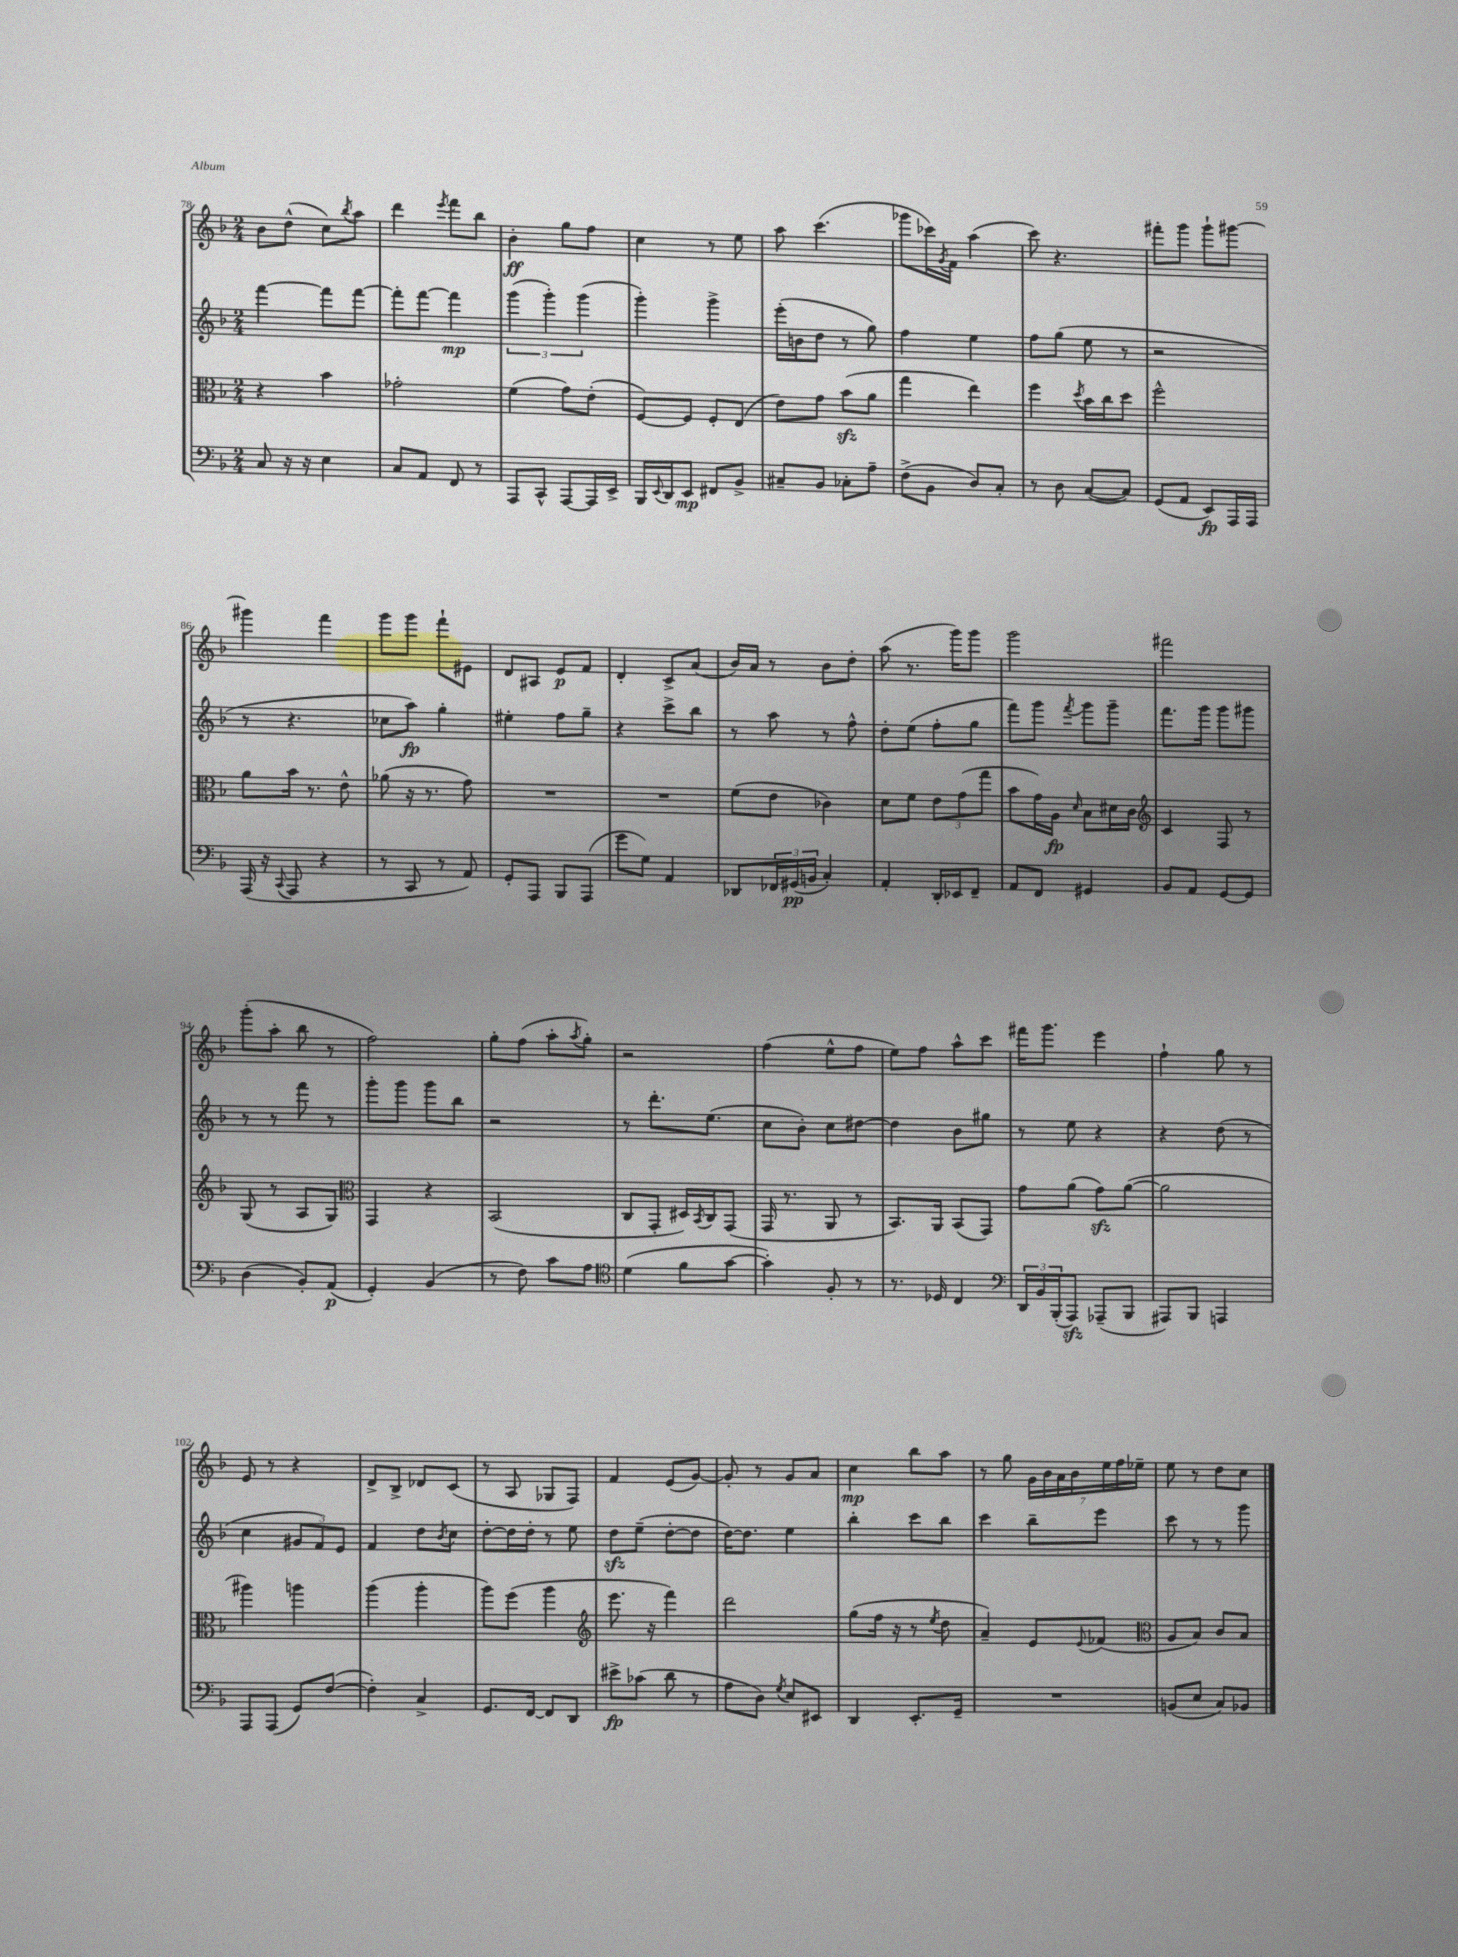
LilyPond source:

<<
\new StaffGroup <<
\new Staff = "s0" {
    \clef treble \key f \major \numericTimeSignature \time 2/4
    bes'8 d''8-^( c''8) \acciaccatura { bes''8 } a''8 |
    d'''4 \acciaccatura { e'''8 } f'''8 bes''8 |
    bes'4-.\ff g''8 f''8 |
    c''4 r8 e''8 |
    a''8 c'''4.( |
    ges'''8 ces'''16) \acciaccatura { g'8 } f'16 a''4( |
    c'''8) r4. |
    fis'''8-. g'''8 g'''8-! gis'''8~ |
    gis'''4 f'''4 |
    g'''8 g'''8 f'''8-! eis'8 |
    d'8 ais8 e'8\p f'8 |
    d'4-. c'8-> a'8( |
    bes'16) a'16 r8 bes'8 d''8-. |
    a''8( r8. g'''16) g'''8 |
    g'''2 |
    fis'''2 |
    g'''8-.( a''8-. bes''8 r8 |
    f''2) |
    g''8-. f''8( a''8-. \acciaccatura { a''8 } g''8-.) |
    r2 |
    f''4( e''8-^ f''8 |
    e''8) f''8 a''8-^ c'''8 |
    fis'''16 g'''8. e'''4 |
    f''4-! g''8 r8 |
    e'8 r8 r4 |
    d'8-> bes8-> des'8 c'8( |
    r8 a8 ges8 f8) |
    f'4 e'8( g'8~) |
    g'8-. r8 g'8 a'8 |
    c''4\mp bes''8 a''8 |
    r8 g''8 \tuplet 7/4 { g'16 bes'16 a'16 bes'16 e''16 f''16 ees''16-- } |
    e''8 r8 d''8 c''8 \bar "|." |
}
\new Staff = "s1" {
    \clef treble \key f \major \numericTimeSignature \time 2/4
    f'''4~ f'''8 f'''8~ |
    f'''8-. f'''8~ f'''4\mp |
    \tuplet 3/2 { g'''4( g'''4-.) g'''4( } |
    g'''4-.) g'''4-> |
    e'''16-.( b'16 d''8 r8 g''8) |
    f''4 e''4 |
    f''8 g''8( e''8 r8 |
    r2 |
    r8 r4. |
    ces''8 a''8\fp) g''4-. |
    eis''4-. f''8 g''8-- |
    r4 c'''8-> bes''8 |
    r8 a''8 r8 f''8-^ |
    d''8-. e''8( f''8-. g''8 |
    f'''8) g'''8 \acciaccatura { f'''8 } g'''8 g'''8-- |
    f'''8. g'''16 g'''8 gis'''8 |
    r8 r8 f'''8 r8 |
    g'''8-. g'''8 g'''8 bes''8 |
    r2 |
    r8 d'''8.-. e''8.( |
    c''8 bes'8-.) c''8 dis''8~ |
    dis''4 bes'8 gis''8 |
    r8 e''8 r4 |
    r4 d''8( r8 |
    c''4 \tuplet 3/2 { gis'8 f'8) e'8 } |
    f'4 d''8 \acciaccatura { bes'8 } c''8 |
    d''8~-. d''16 d''16-. r8 e''8 |
    d''8\sfz e''8--( d''8~-. d''8 |
    d''16~) d''8. e''4 |
    bes''4-. c'''8 bes''8 |
    c'''4 bes''8-- e'''8 |
    c'''8 r8 r8 g'''8 \bar "|." |
}
\new Staff = "s2" {
    \clef alto \key f \major \numericTimeSignature \time 2/4
    r4 bes'4 |
    ges'2-. |
    f'4( g'8) e'8-.( |
    f8~) f8 f8-. e8( |
    e'8) g'8 bes'8\sfz( a'8 |
    g''4 e''4) |
    f''4 \acciaccatura { d''8 } bes'16 c''16 d''8 |
    f''2-^ |
    a'8 bes'16 r8. e'8-^ |
    aes'8( r16 r8. g'8) |
    R2 |
    R2 |
    f'8( e'8 ces'4) |
    d'8 f'8 \tuplet 3/2 { e'8 g'8( g''8 } |
    bes'8 g'16) a16\fp \grace { d'16 } bes8 dis'16 c'16 |
    \clef treble c'4 f8 r8 |
    g8( r8 a8 g8) |
    \clef alto g,4 r4 |
    bes,2( |
    c8 g,8-. dis16) \acciaccatura { bes,8 } c16 g,8( |
    g,16 r8. a,8 r8 |
    bes,8.) a,16 bes,8( g,8) |
    g'8 a'8( g'8\sfz) a'8~( |
    a'2 |
    ais''4) a''4 |
    a''4( a''4-. |
    a''8) f''8( a''4 |
    \clef treble e'''8. r16 f'''4) |
    d'''2 |
    g''8( f''16 r16 r8 \acciaccatura { e''8 } d''8 |
    a'4--) e'8 \appoggiatura { e'8 } fes'8( |
    \clef alto a8 bes8) c'8 bes8 \bar "|." |
}
\new Staff = "s3" {
    \clef bass \key f \major \numericTimeSignature \time 2/4
    c8 r16 r16 e4 |
    c8 a,8 f,8 r8 |
    a,,8 c,8-^ a,,8~ a,,16 e,16-> |
    bes,,16 \appoggiatura { e,8 } d,16 e,8\mp fis,8 bes,8-> |
    cis8-- bes,8 ces8-. a8-- |
    f8->( bes,8 d8) c8-. |
    r8 d8 c8~( c8) |
    g,8( a,8 e,8\fp) a,,16 a,,16 |
    a,,16( r16 \appoggiatura { c,8 } a,,8 r4 |
    r8 c,8 r8 a,8) |
    g,8-. a,,8 bes,,8 a,,8( |
    g'8 g8) a,4 |
    des,8 \tuplet 3/2 { fes,16 gis,16\pp( b,16 } c4-.) |
    a,4-. d,16-. ees,16 f,8-- |
    a,8 f,8 gis,4 |
    bes,8 a,8 g,8~ g,8 |
    d4( bes,8-.) a,8\p( |
    g,4-.) bes,4( |
    r8 f8) c'8 a8 |
    \clef tenor d'4( f'8 g'8~ |
    g'4-.) f8-. r8 |
    r8. des16 c4 |
    \clef bass \tuplet 3/2 { d,16 bes,16 bes,,16-.( } a,,8\sfz) aes,,8--( bes,,8 |
    ais,,8) bes,,8 a,,4 |
    a,,8 a,,8( g,8) f8~( |
    f4-.) c4-> |
    g,8. f,16~ f,8 d,8 |
    eis'8->\fp ces'8( d'8 r8 |
    a8 d8) \acciaccatura { g8 } e8 eis,8 |
    d,4 e,8.-. g,16-- |
    R2 |
    b,8( e8 c8) bes,8 \bar "|." |
}
>>
>>
\layout { \context { \Score currentBarNumber = #78 } }
